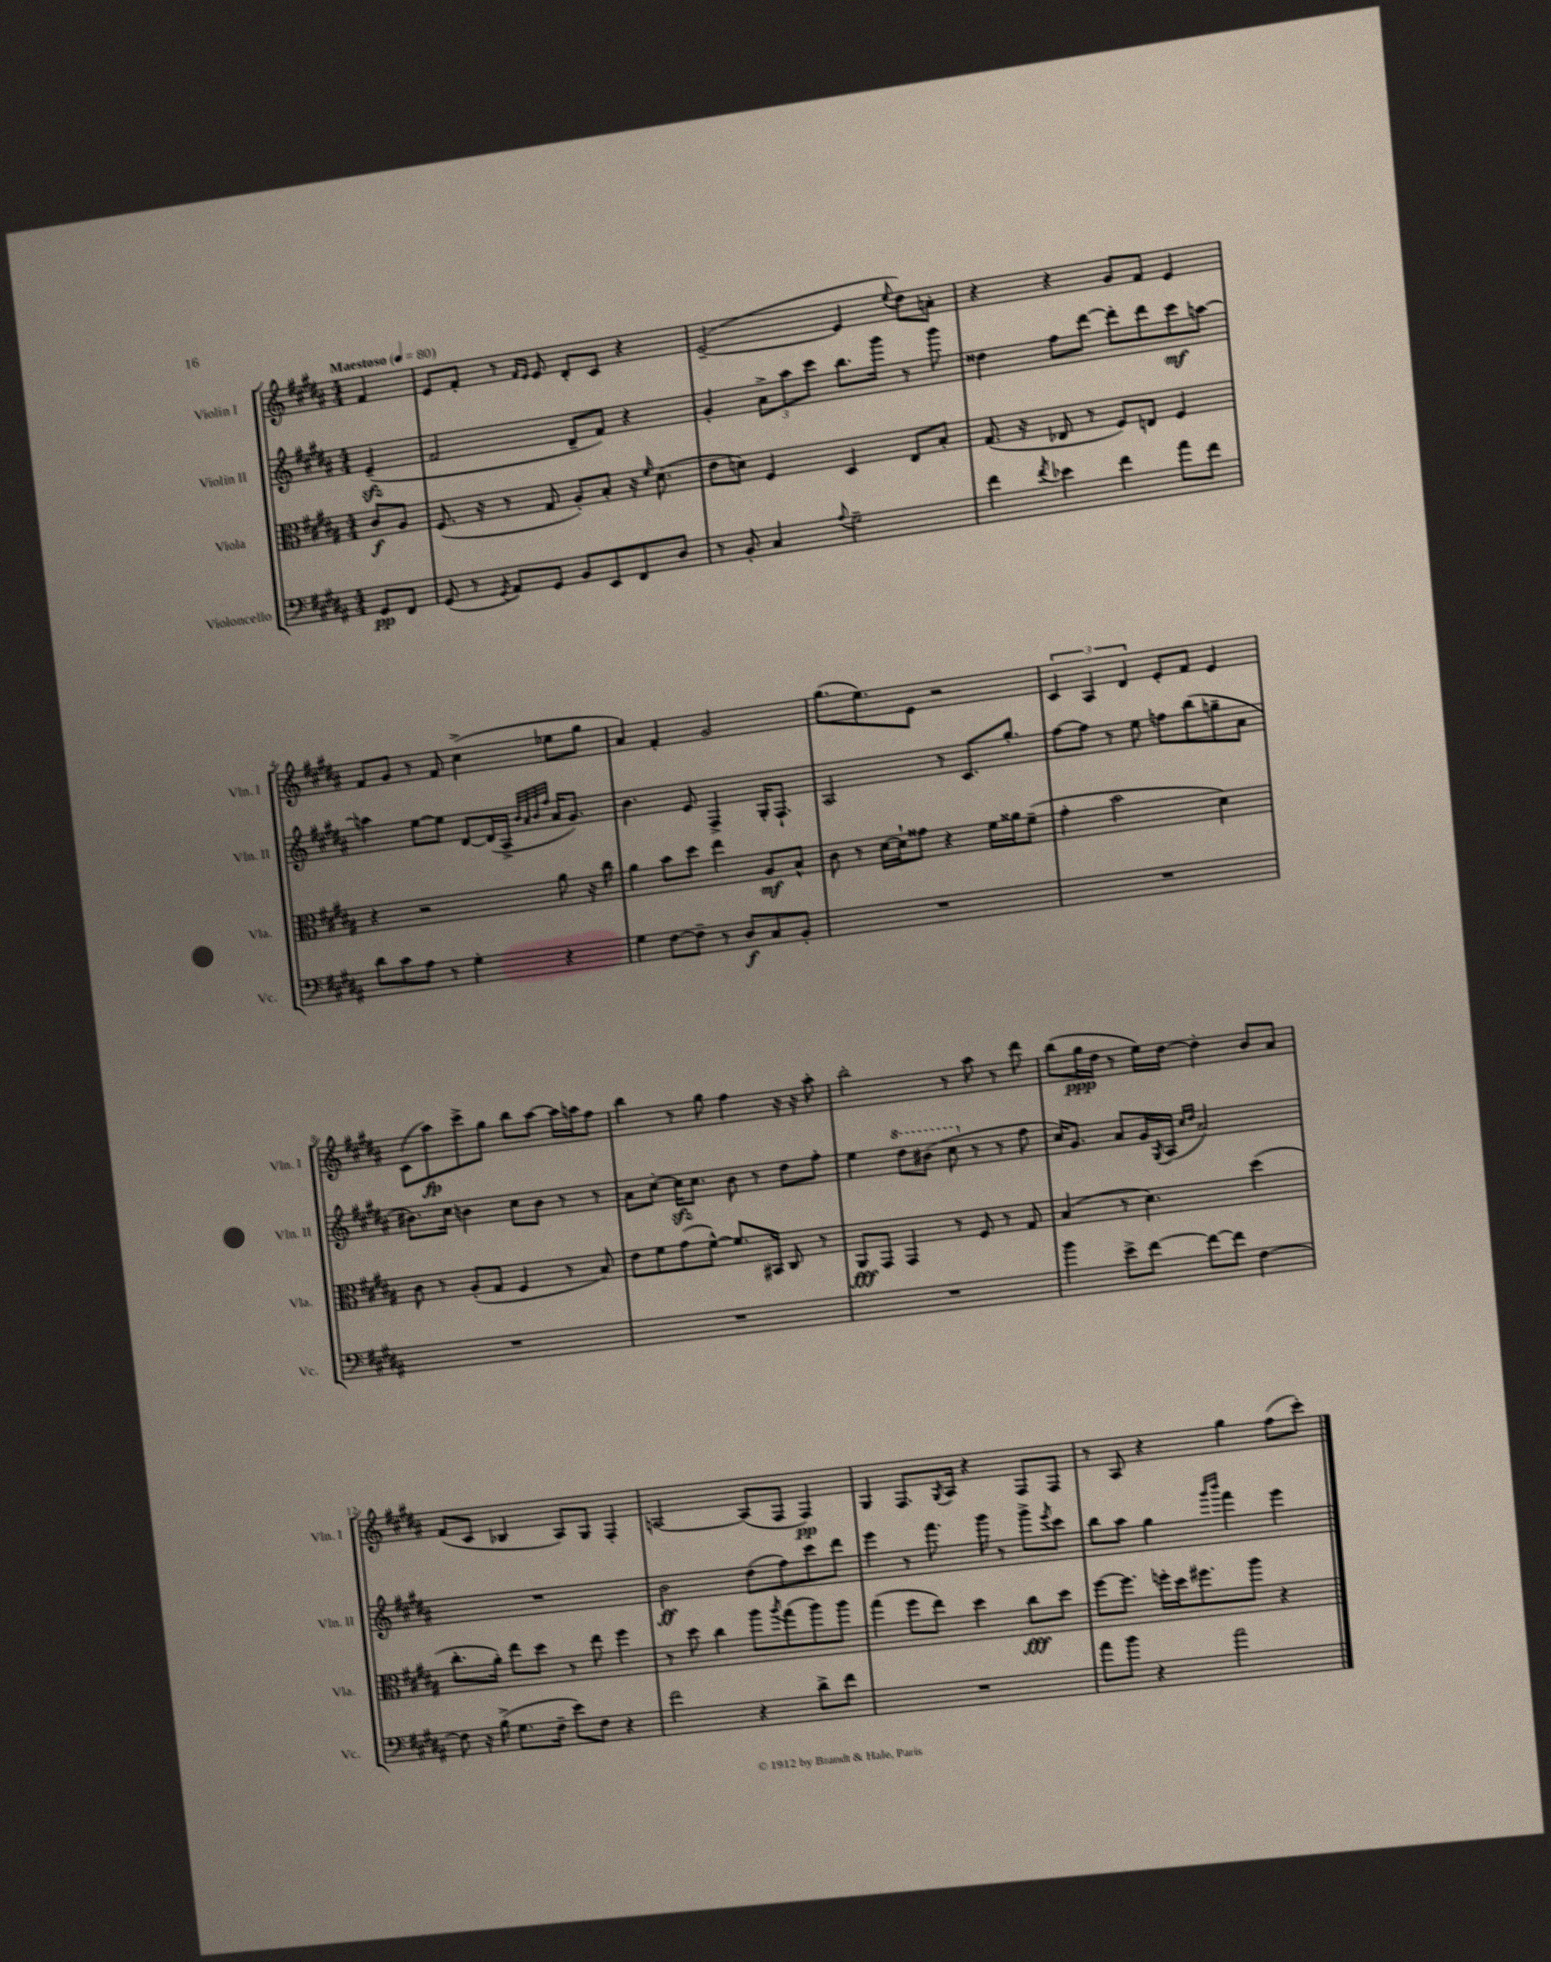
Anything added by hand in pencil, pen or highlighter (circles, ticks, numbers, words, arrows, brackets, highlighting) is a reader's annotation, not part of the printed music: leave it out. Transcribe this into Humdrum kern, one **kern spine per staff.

**kern	**kern	**kern	**kern
*staff4	*staff3	*staff2	*staff1
*clefF4	*clefC3	*clefG2	*clefG2
*k[f#c#g#d#a#]	*k[f#c#g#d#a#]	*k[f#c#g#d#a#]	*k[f#c#g#d#a#]
*M4/4	*M4/4	*M4/4	*M4/4
*MM80	*MM80	*MM80	*MM80
8GG#	8c#	(4e~	4f#
8FF#	8A#	.	.
=	=	=	=
(8GG#	(8.F#	2f#	8e
8r	.	.	8f#'
.	16r	.	.
8qGG#	.	.	.
8AA#)	8r	.	8r
.	.	.	16qqf#
.	.	.	16qqe
8GG#	8G#	.	8e
8BB	8A#')	8d#~	8d#'
8EE	8B'	8f#)	8c#
8FF#	16r	4r	4r
.	16qqf#	.	.
.	(8.d#	.	.
8D#	.	.	.
=	=	=	=
8r	8e	4g#'	([2e~
8BB'	8d)	.	.
4C#	4F#	12a#^	.
.	.	12aa#	.
.	.	12ccc#	.
8qqA#	.	.	.
2G#~	4D#	8.bb	4e]
.	.	16ggg#	.
.	.	.	8qqee
.	8E	8r	8dd#)
.	8B'	8ggg#	8a'
=	=	=	=
4f#	(8.G#	4dd##	4r
.	16r	.	.
8qf#	.	.	.
4e-	8E-	8ff#	4r
.	8r	[8ddd#	.
4f#	8F#)	8ddd#']	8g#
.	8E	8ddd#	8f#
8a#	4F#	8ccc#	4e
8f#	.	[8aa	.
=	=	=	=
8d#	4r	4aa]	8f#
8c#	.	.	8g#
8A#	2r	[8ee	8r
8r	.	8ee]	8f#
4G#'	.	[8d#	(4cc#^
.	.	(16d#]	.
.	.	16A#^	.
.	.	32qqb	.
.	.	32qqa#	.
.	.	32qqb	.
.	.	32qqff#	.
4r	8a#	16a#	8ee-
.	.	8.g#)	.
.	16r	.	8gg#
.	16cc#	.	.
=	=	=	=
4G#	4a#	4.b	4a#)
[8F#	8b	.	4f#'
8F#~]	8dd#	8e	.
8r	4ee	4F#^	2g#
8D#	.	.	.
8C#	8A#	16G#'	.
.	.	8.F#`	.
8BB'	8B^^	.	.
=	=	=	=
1r	8c#	2A#	(8.gg#
.	8r	.	.
.	.	.	8.ee)
.	[16d#	.	.
.	16d#`]	.	.
.	8g##	.	8e
.	4r	8r	2r
.	.	8.c#	.
.	16f#	.	.
.	16a##	8.gg#'	.
.	(8f#~	.	.
=	=	=	=
1r	4g#'	[8ff#	6c#
.	.	8ff#]	.
.	.	.	6A#
.	2b	8r	.
.	.	.	6d#
.	.	8ee	.
.	.	8ff	8e'
.	.	(8bb	8f#
.	4d#)	8gg~	4e
.	.	8a#	.
=	=	=	=
1r	8c#	8.b#)	(8c#
.	8r	.	8aa#)
.	.	16cc#	.
.	(8A#'	4b	8ccc#^
.	8G#	.	8gg#
.	4F#	8cc#	8bb
.	.	8b	[8aa#
.	8r	8r	16aa#]
.	.	.	16aa
.	8B)	8r	8ff#
=	=	=	=
1r	8e	8a#	4bb
.	8f#	[8cc#'	.
.	(8g#	16cc#]	8r
.	.	8.cc#	.
.	[8f#^^)	.	8gg#
.	8.f#]	8b	4ff#
.	.	8r	.
.	16BB#	.	.
.	8C#	8dd#	16r
.	.	.	16r
.	8r	8ff#'	8aa#'
=	=	=	=
1r	8AA#	4ee	2bb'
.	8GG#	.	.
.	4GG#	8ddd#	.
.	.	(8bb#	.
.	8r	8ccc#	8r
.	8F#	8r	8aa#
.	8r	8r	8r
.	8G#	8ff#	8ddd#
=	=	=	=
4b	(4B	16cc#)	(8bb
.	.	8.g#	.
.	.	.	16gg#
.	.	.	16dd#
8e^	8r	8a#	8r
[8f#	4.d#)	16g#	16ee)
.	.	8qG#	.
.	.	(16A#	[16dd#
.	.	16qqcc#	.
.	.	16qqdd#	.
8f#_	.	2a#)	4dd#']
8f#]	.	.	.
[4F#	(4dd#	.	8b
.	.	.	8a#
=	=	=	=
8F#]	8.cc#'	1r	(8f#
16r	.	.	8c#
(16B^	16a#')	.	.
8.G#	8ee	.	4B-
.	8dd#	.	.
16F#~	.	.	.
8e)	8r	.	8A#)
8F#	8ee	.	8G#
4r	4ff#	.	4F#'
=	=	=	=
2f#	8r	2b	[2A
.	8dd#	.	.
.	4cc#	.	.
4r	8aa#	(8dd#	(8A]
.	8qaa#	.	.
.	(8gg#	8ff#)	8F#
8d#^	8aa#)	8ccc#	4F#)
8f#	8aa#	8ddd#	.
=	=	=	=
1r	(4gg#	4eee	4G#
.	8ff#	8r	8.F#
.	8ee)	8.fff#	.
.	.	.	8qG#
.	.	.	16A#
.	4dd#	.	4r
.	.	16ggg#	.
.	.	8r	.
.	8cc#	8ggg#^	8F#
.	.	8qeee	.
.	8dd#	8ccc#	8F#
=	=	=	=
8a#	[8ff#	8bb	8r
8b	8.ff#]	8aa#	8A#
4r	.	4gg#	4r
.	16ff'	.	.
.	16dd#	.	.
.	8.ff#	.	.
.	.	16qqggg#	.
.	.	16qqbbb	.
2a#	.	4fff#	4gg#
.	8aa#	.	.
.	4r	4eee	(8ff#
.	.	.	8ccc#')
==	==	==	==
*-	*-	*-	*-
